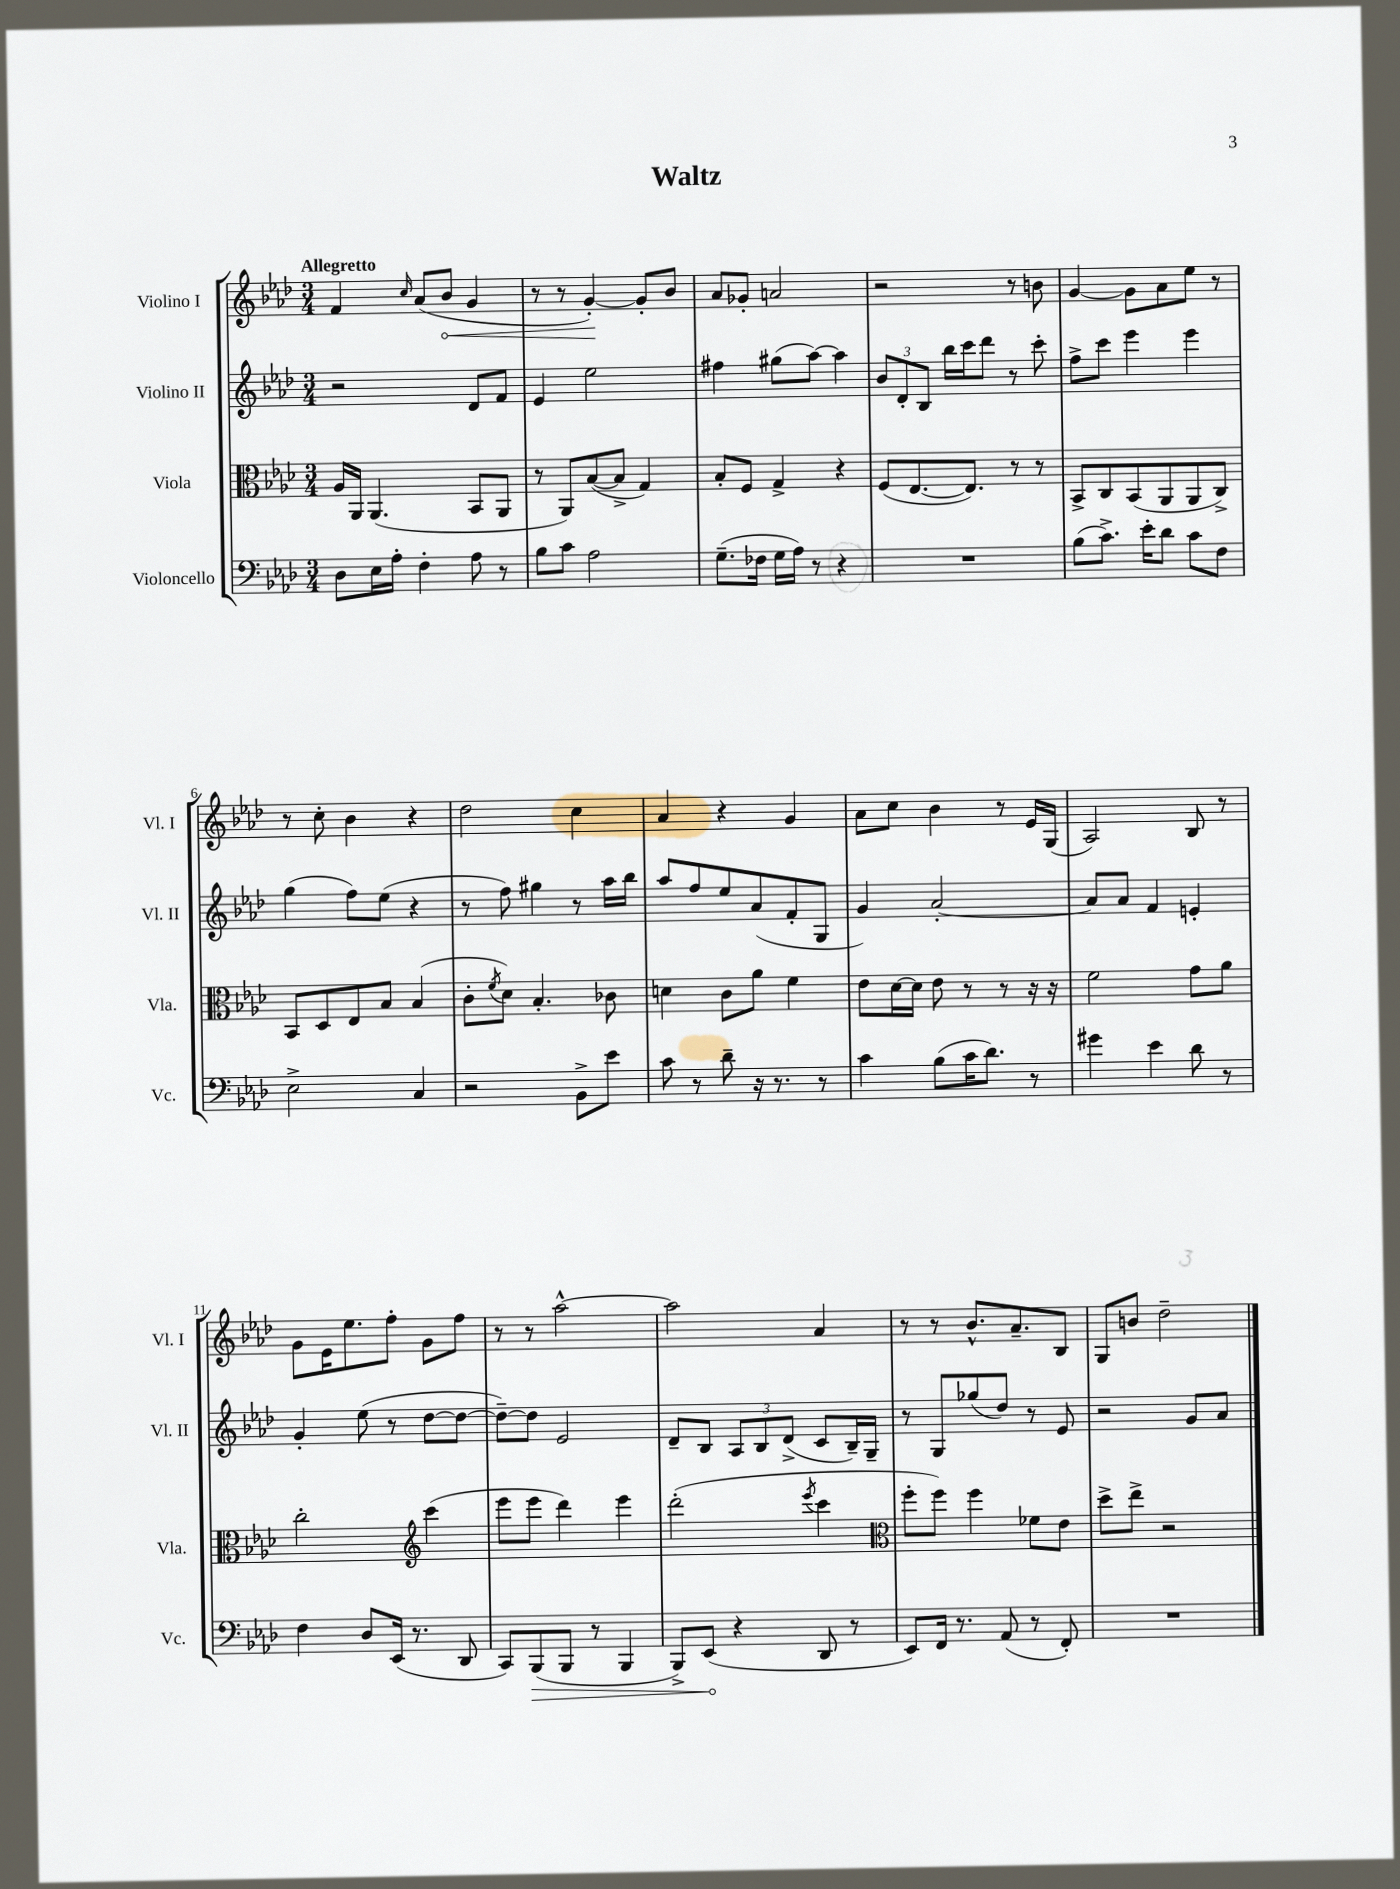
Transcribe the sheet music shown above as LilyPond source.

\header { title = "Waltz" }
<<
\new StaffGroup <<
\new Staff = "s0" \with { instrumentName = "Violino I" shortInstrumentName = "Vl. I" } {
    \clef treble \key aes \major \numericTimeSignature \time 3/4 \tempo "Allegretto"
    f'4 \grace { c''16 } aes'8( \once \override Hairpin.circled-tip = ##t bes'8\< g'4 |
    r8 r8 g'4~-.\!) g'8-. bes'8 |
    aes'8 ges'8-. a'2 |
    r2 r8 b'8 |
    g'4~ g'8 aes'8 ees''8 r8 |
    r8 c''8-. bes'4 r4 |
    des''2 c''4 |
    aes'4 r4 g'4 |
    aes'8 c''8 bes'4 r8 ees'16 g16( |
    aes2) bes8 r8 |
    g'8 ees'16 ees''8. f''8-. g'8 f''8 |
    r8 r8 aes''2~-^ |
    aes''2 aes'4 |
    r8 r8 bes'8.-^ aes'8.-- bes8 |
    g8 b'8 des''2-- \bar "|." |
}
\new Staff = "s1" \with { instrumentName = "Violino II" shortInstrumentName = "Vl. II" } {
    \clef treble \key aes \major \numericTimeSignature \time 3/4
    r2 des'8 f'8 |
    ees'4 ees''2 |
    fis''4 gis''8( aes''8~) aes''4 |
    \tuplet 3/2 { bes'8 des'8-. bes8 } bes''16 c'''16 des'''8 r8 c'''8-. |
    f''8-> c'''8 ees'''4 ees'''4 |
    g''4( f''8) ees''8( r4 |
    r8 f''8) gis''4 r8 aes''16 bes''16 |
    aes''8 f''8 ees''8 aes'8( f'8-. g8 |
    g'4) aes'2~-. |
    aes'8 aes'8 f'4 e'4-. |
    g'4-. ees''8( r8 des''8~ des''8~ |
    des''8~--) des''8 ees'2 |
    des'8-- bes8 \tuplet 3/2 { aes8 bes8 des'8->( } c'8 bes16--) g16-- |
    r8 g8 ges''8( des''8) r8 ees'8 |
    r2 g'8 aes'8 \bar "|." |
}
\new Staff = "s2" \with { instrumentName = "Viola" shortInstrumentName = "Vla." } {
    \clef alto \key aes \major \numericTimeSignature \time 3/4
    aes16 aes,16 aes,4.( bes,8 aes,8 |
    r8 aes,8) bes8~( bes8-> g4) |
    bes8-. f8 g4-> r4 |
    f8( ees8.~ ees8.) r8 r8 |
    bes,8-> c8 bes,8( aes,8 aes,8 c8->) |
    bes,8 des8 ees8 bes8 bes4( |
    c'8-. \acciaccatura { f'8 } des'8) bes4.-. ces'8 |
    d'4 c'8 aes'8 f'4 |
    ees'8 des'16~ des'16 ees'8 r8 r8 r16 r16 |
    f'2 g'8 aes'8 |
    c''2-. \clef treble c'''4( |
    ees'''8 ees'''8 des'''4) ees'''4 |
    des'''2-.( \acciaccatura { ees'''8 } c'''4 |
    \clef alto f''8-. f''8) f''4 fes'8 ees'8 |
    des''8-> ees''8-> r2 \bar "|." |
}
\new Staff = "s3" \with { instrumentName = "Violoncello" shortInstrumentName = "Vc." } {
    \clef bass \key aes \major \numericTimeSignature \time 3/4
    des8 ees16 aes16-. f4-. aes8 r8 |
    bes8 c'8 aes2 |
    g8.--( fes16 g16 aes16) r8 r4 |
    R2. |
    bes8( c'8.->) ees'16-. des'8 c'8 f8 |
    ees2-> c4 |
    r2 bes,8-> ees'8 |
    c'8 r8 des'8-- r16 r8. r8 |
    c'4 bes8( c'16 des'8.) r8 |
    gis'4 ees'4 des'8 r8 |
    f4 des8 ees,16( r8. des,8 |
    c,8) \once \override Hairpin.circled-tip = ##t bes,,8\>( bes,,8 r8 bes,,4 |
    bes,,8->) ees,8\!( r4 des,8 r8 |
    ees,8) f,16 r8. aes,8( r8 f,8-.) |
    R2. \bar "|." |
}
>>
>>
